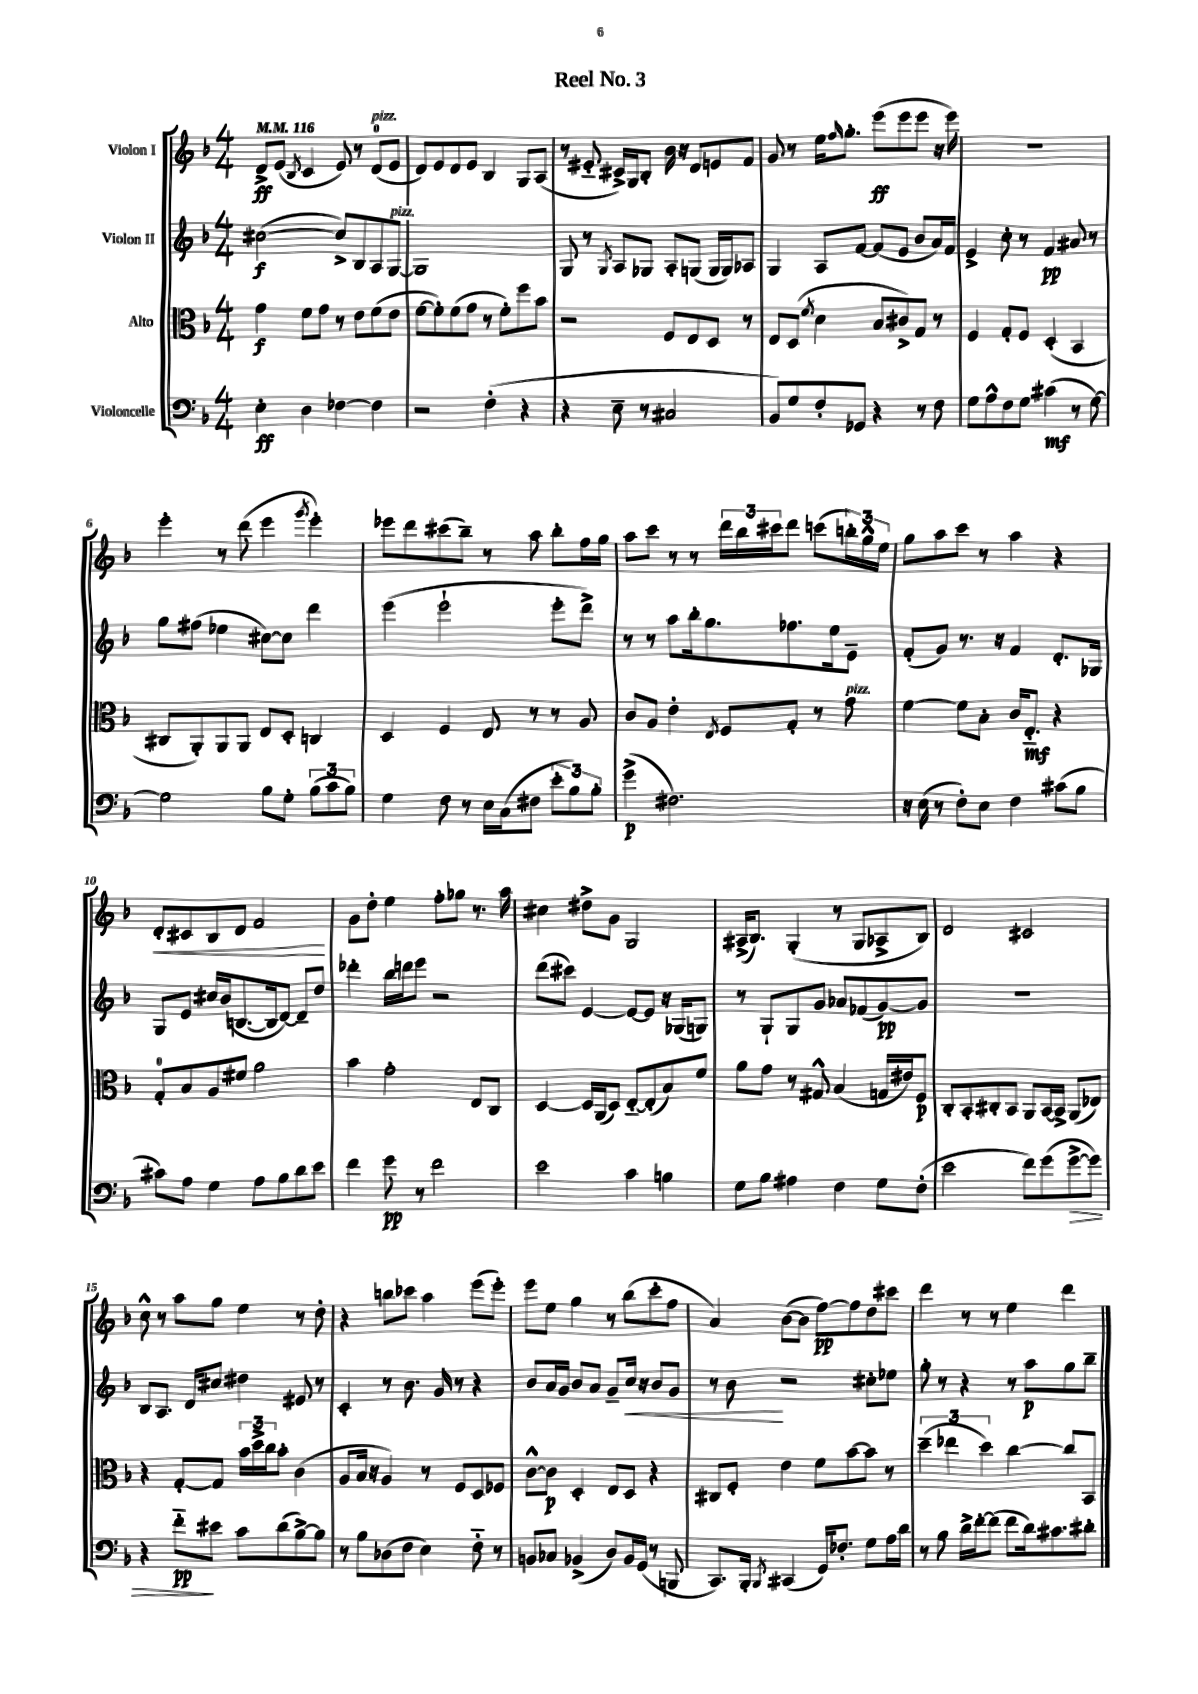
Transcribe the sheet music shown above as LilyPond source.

\header { title = "Reel No. 3" }
<<
\new StaffGroup <<
\new Staff = "s0" \with { instrumentName = "Violon I" } {
    \clef treble \key f \major \numericTimeSignature \time 4/4 \tempo 4 = 116
    d'8->\ff e'8( \acciaccatura { bes8 } c'4 e'8) r8 d'8-0^\markup { \italic "pizz." }( e'8 |
    d'8) e'8 d'8 e'8 bes4 g8 a8( |
    r8 eis'8-_ cis'16->) g16 bes8-. bes'16 r16 d'8 e'8 f'8 |
    g'8 r8 e''16 \grace { f''16 } g''8.-. e'''8\ff( e'''8 e'''8 r16 e'''16) |
    R1 |
    e'''4-. r8 d'''8( e'''4 \acciaccatura { g'''8 } e'''4-.) |
    ees'''8 d'''8 cis'''8( bes''8--) r8 a''8 bes''8-. f''16 g''16 |
    a''8 c'''8 r8 r8 \tuplet 3/2 { d'''16 bes''16 cis'''16 } d'''8 c'''8( \tuplet 3/2 { b''16-.) g''16-^ e''16 } |
    g''8 a''8 c'''8 r8 a''4 r4 |
    d'8-.\< cis'8 bes8 d'8 f'2\! |
    g'8 d''8-. e''4 f''8-. ges''8 r8. a''16 |
    cis''4 dis''8-> g'8 g2 |
    ais16->( bes8.) g4-.( r8 g8 aes8-> bes8) |
    d'2 cis'2 |
    c''8-^ r8 a''8 g''8 e''4 r8 d''8-. |
    r4 b''8 ces'''8 a''4 e'''8( e'''8-.) |
    e'''8 e''8 g''4 r8 bes''8( c'''8-. f''8 |
    a'4) bes'8~( bes'8 f''8~\pp) f''8 d''8 cis'''8 |
    d'''4 r8 r8 e''4 d'''4 \bar "|." |
}
\new Staff = "s1" \with { instrumentName = "Violon II" } {
    \clef treble \key f \major \numericTimeSignature \time 4/4
    cis''2~\f( cis''8->) bes8 a8 g8~^\markup { \italic "pizz." } |
    g1 |
    g8 r8 \acciaccatura { g8 } a8 ges8 a8-. g8( g16 g16) aes8 |
    g4 a8 f'8~ f'8( e'8 bes'8 a'16) f'16 |
    e'4-> c''8-. r8 f'4\pp ais'8 r8 |
    g''8 fis''8( ees''4 cis''8~) cis''8 d'''4 |
    e'''4( e'''2-! e'''8-. d'''8->) |
    r8 r8 a''8 bes''16-. g''8. fes''8. e''16 e'8-- |
    f'8-.( g'8) r8. r16 f'4 d'8.-. ges16 |
    g8 e'8 cis''16 bes'16( b8.~ b16 d'8~) d'8-- d''8 |
    des'''4-. bes''16 d'''16 e'''8 r2 |
    d'''8( cis'''8) e'4~ e'8~ e'8 r16 ges16( g8) |
    r8 g8-! g8 g'8 aes'8 fes'8( g'8~\pp) g'8 |
    R1 |
    bes8 a8. d'16 cis''8 dis''4 eis'8 r8 |
    c'4-. r8 bes'8. g'16 r8 r4 |
    bes'8 a'16 g'16 bes'8 a'8 g'8-- c''16\< r16 bes'8 g'8 |
    r8 bes'8\! r2 cis''8-. ees''8 |
    g''8-. r8 r4 r8 a''8\p g''8 bes''8-- \bar "|." |
}
\new Staff = "s2" \with { instrumentName = "Alto" } {
    \clef alto \key f \major \numericTimeSignature \time 4/4
    g'4\f f'8 g'8 r8 e'8 f'8( e'8 |
    f'8~ f'8-.) f'8( g'8 r8 f'8-.) f''8 bes'8 |
    r2 f8 e8 d8 r8 |
    e8 d8( \acciaccatura { f'8 } d'4 bes8 cis'8->) g8 r8 |
    f4 g8-. f8 d4-.( bes,4 |
    cis8 a,8-.) a,8 a,8 e8 d8-. c4 |
    d4 f4 e8 r8 r8 a8 |
    c'8 a8 e'4-. \acciaccatura { e8 } f8 g8-. r8 g'8^\markup { \italic "pizz." } |
    f'4~ f'8 bes8-. c'16 e8.-_\mf r4 |
    g8-0-. bes8 a8 fis'8 a'2 |
    bes'4 g'2-. e8 c8 |
    d4~ d16 a,16( d8) e8~-_ e8-.( bes8) f'8 |
    a'8 g'8 r8 gis8-^ bes4( g16 eis'16) f8\p |
    c8-. bes,8-. cis8-. bes,8 a,8 bes,16~ bes,16-> a,8( ees8) |
    r4 g8~-. g8 \tuplet 3/2 { bes'16 d''16-> c''16 } bes'8-. c'4( |
    a8 bes16 r16 a4) r8 f8 d8 fes8 |
    c'8~-^ c'8\p d4-. e8 d8 r4 |
    cis8 f8-. e'4 f'8 bes'8~ bes'8 r8 |
    \tuplet 3/2 { d''4--( ees''4 d''4) } c''4~ c''8 bes,8 \bar "|." |
}
\new Staff = "s3" \with { instrumentName = "Violoncelle" } {
    \clef bass \key f \major \numericTimeSignature \time 4/4
    e4-.\ff d4 fes4~ fes4 |
    r2 f4-.( r4 |
    r4 e8-- r8 cis2 |
    bes,8) g8 f8-. ges,8 r4 r8 f8 |
    g8 a8-^ f8 g8 cis'4\mf( r8 g8~) |
    g2 bes8 g8-. \tuplet 3/2 { bes8( c'8 bes8) } |
    g4 f8 r8 e16 c16( fis8 \tuplet 3/2 { e'8-. bes8) bes8-. } |
    g'4->\p( fis2.) |
    r16 e16( r8 f8-.) e8 f4 cis'8( bes8 |
    cis'8) a8 g4 a8 bes8 d'8 e'8 |
    f'4 g'8\pp r8 f'2 |
    e'2 c'4 b4 |
    g8 bes8 ais4 f4 g8 f8-.( |
    e'2 f'8) g'8( g'8~->\> g'8) |
    r4 f'8-_\pp\! eis'8 c'8 d'8( bes8~->) bes8 |
    r8 bes8 des8( f8 e4) f8-_ r8 |
    b,8 ces8 bes,4->( d8) bes,16 g,16( r8 b,,8 |
    c,8.) bes,,16-. \acciaccatura { bes,,8 } cis,4( g,16) fes8.-. g8 a16 d'16 |
    r8 bes8 d'16-> f'16~-. f'8( f'8 d'16) cis'8. dis'8-. \bar "|." |
}
>>
>>
